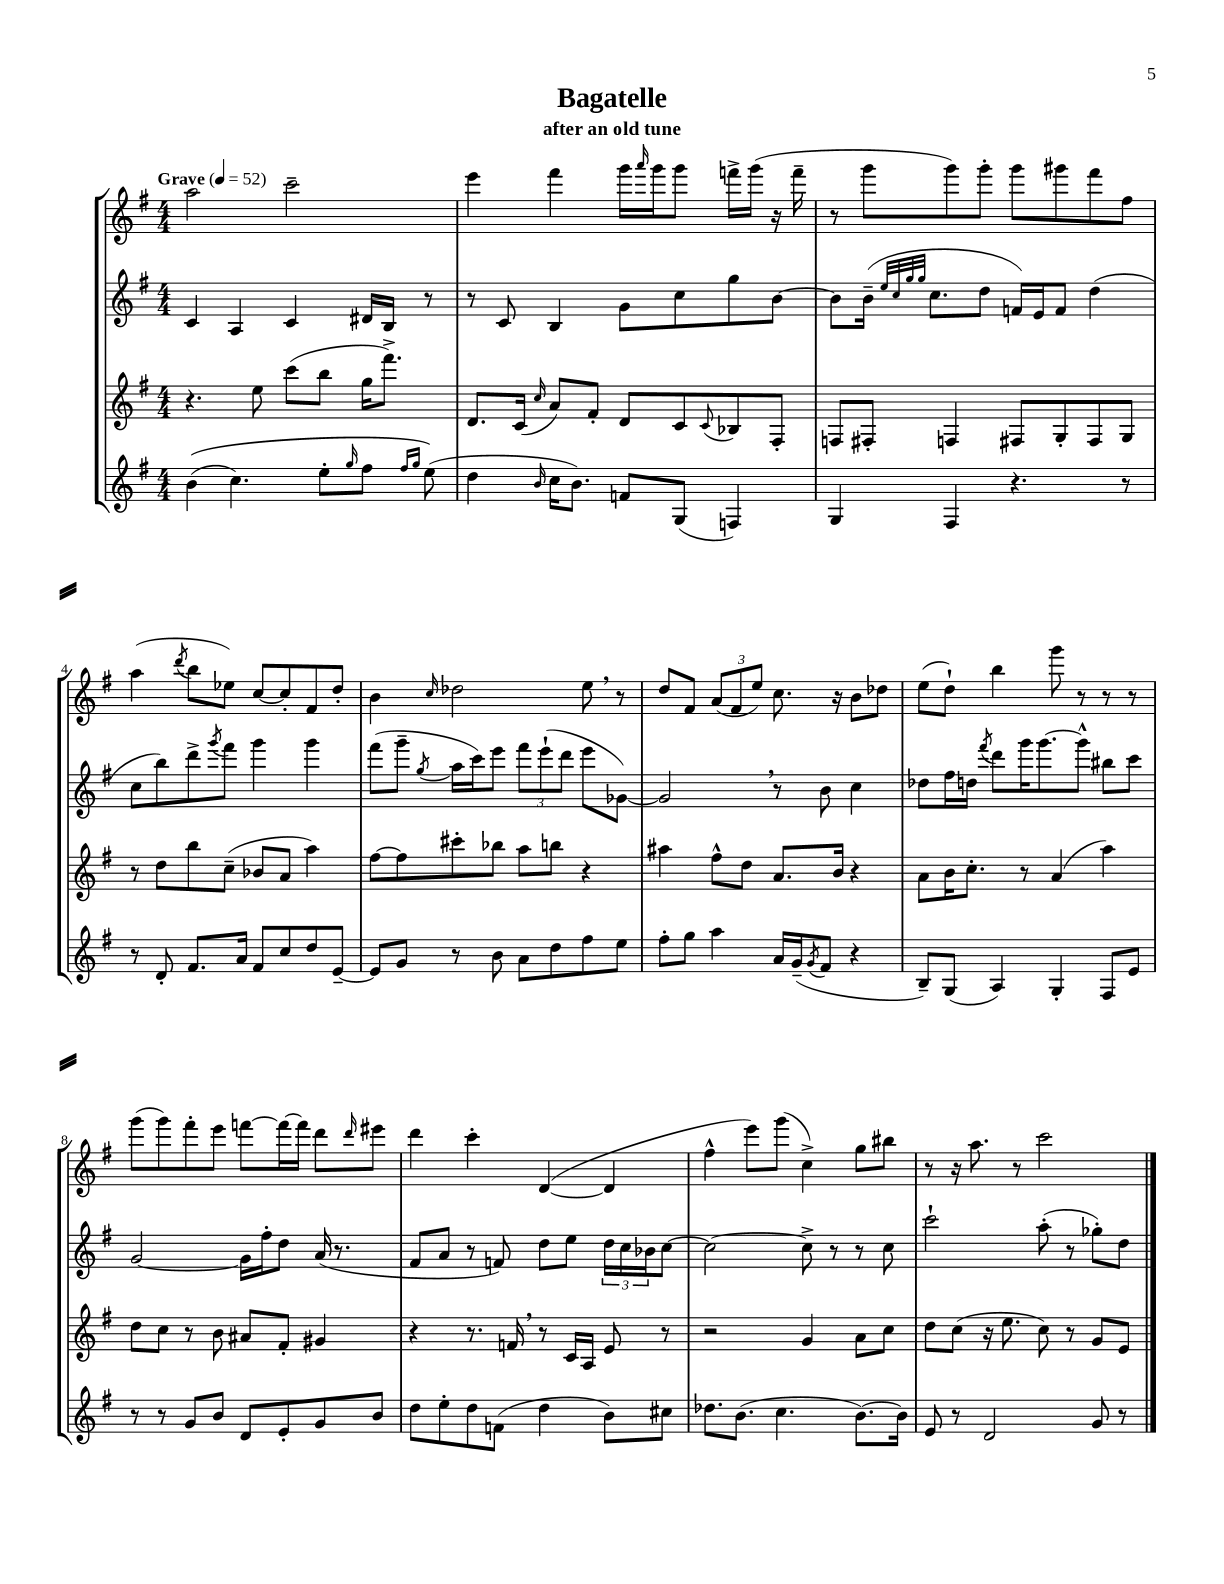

**kern	**kern	**kern	**kern
*staff4	*staff3	*staff2	*staff1
*clefG2	*clefG2	*clefG2	*clefG2
*k[f#]	*k[f#]	*k[f#]	*k[f#]
*M4/4	*M4/4	*M4/4	*M4/4
*MM52	*MM52	*MM52	*MM52
&((4b	4.r	4c	2aa
4.cc)	.	4A	.
.	8ee	.	.
.	(8ccc	4c	2ccc~
8ee'	8bb	.	.
16qqgg	.	.	.
8ff#	16gg	16d#	.
.	8.fff#^)	16B	.
16qqff#	.	.	.
16qqgg	.	.	.
(8ee&)	.	8r	.
=	=	=	=
4dd	8.d	8r	4eee
.	.	8c	.
.	(16c	.	.
16qqb	16qqcc	.	.
16cc	8a)	4B	4fff#
8.b)	.	.	.
.	8f#'	.	.
8f	8d	8g	16ggg
.	.	.	16qqaaa
.	.	.	16ggg
(8G	8c	8cc	8ggg
.	8qqc	.	.
4F)	8B-	8gg	16fff^
.	.	.	(16ggg
.	8F#'	[8b	16r
.	.	.	16fff~
=	=	=	=
4G	8F	8b]	8r
.	8F#'	(16b~	8ggg
.	.	32qqee	.
.	.	32qqcc	.
.	.	32qqgg	.
.	.	32qqgg	.
.	.	8.cc	.
4F#	4F	.	8ggg)
.	.	8dd	8ggg'
4.r	8F#	16f)	8ggg
.	.	16e	.
.	8G'	8f	8ggg#
.	8F#	(4dd	8fff#
8r	8G	.	8ff#
=	=	=	=
8r	8r	8cc	(4aa
8d'	8dd	8bb)	.
.	.	.	8qddd
8.f#	8bb	8ddd^	8bb
.	.	8qggg	.
.	(8cc~	8fff#	8ee-)
16a	.	.	.
8f#	8b-	4ggg	[8cc
8cc	8a	.	8cc']
8dd	4aa)	4ggg	8f#
[8e~	.	.	8dd'
=	=	=	=
8e]	[8ff#	(8fff#	4b
8g	8ff#]	8ggg~	.
.	.	8qgg	16qqcc
8r	8ccc#'	16aa	2dd-
.	.	16ccc)	.
8b	8bb-	8eee	.
8a	8aa	12fff#	.
.	.	(12eee`	.
8dd	8bb	.	.
.	.	12ddd	.
8ff#	4r	8eee	8ee
8ee	.	[8g-)	8r
=	=	=	=
8ff#'	4aa#	2g-]	8dd
8gg	.	.	8f#
4aa	8ff#^^	.	(12a
.	.	.	12f#
.	8dd	.	.
.	.	.	12ee)
16a	8.a	8r	8.cc
(16g~	.	.	.
8qg	.	.	.
8f#	.	8b	.
.	16b	.	16r
4r	4r	4cc	8b
.	.	.	8dd-
=	=	=	=
8B~)	8a	8dd-	(8ee
(8G	16b	16ff#	8dd`)
.	8.cc'	16dd	.
.	.	8qfff#	.
4A)	.	8ddd	4bb
.	8r	16ggg	.
.	.	[8.ggg	.
4G'	(4a	.	8ggg
.	.	8ggg^^]	8r
8F#	4aa)	8bb#	8r
8e	.	8ccc	8r
=	=	=	=
8r	8dd	[2g	(8ggg
8r	8cc	.	8ggg)
8g	8r	.	8fff#'
8b	8b	.	8eee
8d	8a#	16g]	[8fff
.	.	16ff#'	.
8e'	8f#'	8dd	16fff_
.	.	.	16fff]
8g	4g#	(16a	8ddd
.	.	8.r	.
.	.	.	16qqddd
8b	.	.	8eee#
=	=	=	=
8dd	4r	8f#	4ddd
8ee'	.	8a	.
8dd	8.r	8r	4ccc'
(8f	.	8f)	.
.	16f	.	.
4dd	8r	8dd	([4d
.	16c	8ee	.
.	16A	.	.
8b)	8e	24dd	4d]
.	.	24cc	.
.	.	24b-	.
8cc#	8r	[8cc	.
=	=	=	=
8.dd-	2r	2cc_	4ff#^^
(8.b	.	.	.
.	.	.	8eee)
4.cc	.	.	(8ggg
.	4g	8cc^]	4cc^)
.	.	8r	.
[8.b)	8a	8r	8gg
.	8cc	8cc	8bb#
16b]	.	.	.
=	=	=	=
8e	8dd	2ccc`	8r
8r	(8cc	.	16r
.	.	.	8.aa
2d	16r	.	.
.	8.ee	.	.
.	.	.	8r
.	8cc)	(8aa'	2ccc
.	8r	8r	.
8g	8g	8gg-')	.
8r	8e	8dd	.
==	==	==	==
*-	*-	*-	*-
